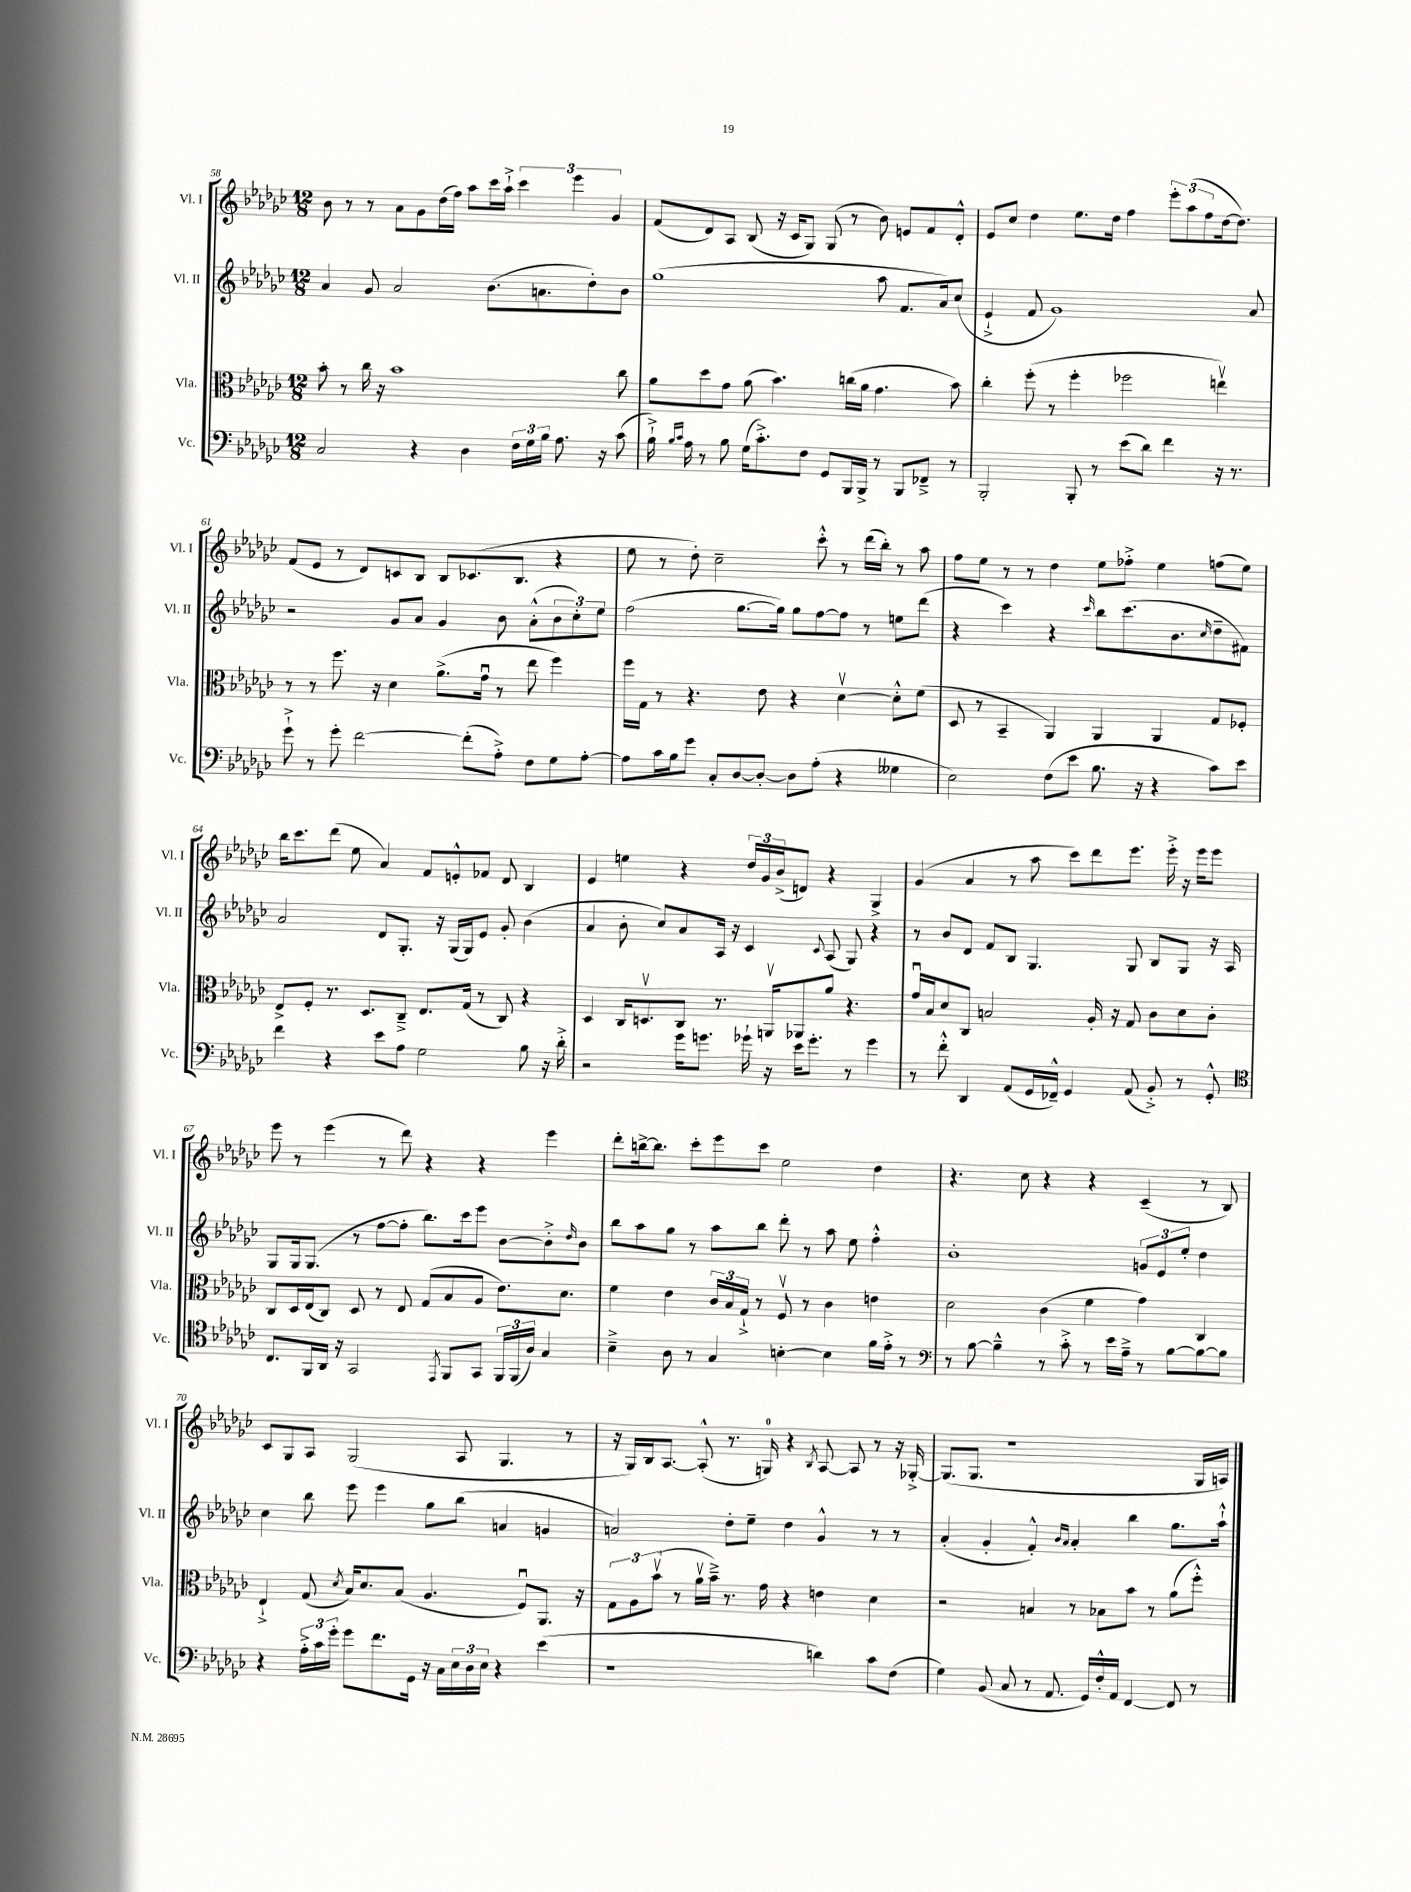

**kern	**kern	**kern	**kern
*part4	*part3	*part2	*part1
*staff4	*staff3	*staff2	*staff1
*I"Vc.	*I"Vla.	*I"Vl. II	*I"Vl. I
*I'Vc.	*I'Vla.	*I'Vl. II	*I'Vl. I
*clefF4	*clefC3	*clefG2	*clefG2
*k[b-e-a-d-g-c-]	*k[b-e-a-d-g-c-]	*k[b-e-a-d-g-c-]	*k[b-e-a-d-g-c-]
*M12/8	*M12/8	*M12/8	*M12/8
=58	=58	=58	=58
2C-/	8b-'\	4a-/	8b-\
.	8r	.	8r
.	16cc-\	8g-/	8r
.	16r	.	.
.	1b-	2a-/	8a-\L
4r	.	.	8g-\
.	.	.	(16dd-\L
.	.	.	16ff\JJ)
4D-\	.	.	8aa-\L
.	.	(8.b-\L	16ccc-\L
.	.	.	16aa-`^\JJ
24F\LL	.	.	6ccc-\
24G-\	.	.	.
.	.	8.an\	.
24B-\JJ	.	.	.
8.A-\	.	.	.
.	.	.	6eee-\
.	.	8dd-'\)	.
16r	.	.	.
.	.	.	6g-/
(8c-\	8cc-\	8b-\J	.
=59	=59	=59	=59
16B-`^\)	8a-\L	(1gg-	(8f/L
16qqB-/LL	.	.	.
16qqc-/JJ	.	.	.
16A-\	.	.	.
8r	8dd-\	.	8d-/)
8B-\	8g-\J	.	8A-/J
(16G-\KL	(8a-\	.	(8B-/
8.c-'^\)	.	.	.
.	4.b-\)	.	16r
.	.	.	16c-/KL
8F\J	.	.	8G-/J)
8GG-/L	.	.	(8G-/
16BBB-/L	(16ccn\LL	.	8r
16BBB-^/JJ	16a-\JJ	.	.
8r	4.g-\	8aa-\	8b-\)
8BBB-/L	.	8.f/L	8en/L
8FF-X~^/J	.	.	8f/
.	.	16a-/k)	.
8r	8b-\)	(8cc-/J	8d-'^^/J
=60	=60	=60	=60
2BBB-'/	4cc-'\	4e-`^/	8e-/L
.	.	.	8cc-/J
.	(8ff'\	8f/	4dd-\
.	8r	1g-)	.
8BBB-'/	4ff'\	.	8.ee-\L
8r	.	.	.
.	.	.	16dd-\Jk
(8e-\L	2ff-X\	.	4ff\
8d-\J)	.	.	.
4f\	.	.	12eee-'\L
.	.	.	(12aa-\
.	.	.	12ff\
16r	4eenv\)	.	[16dd-\k
8.r	.	.	8.dd-\J])
.	.	8a-/	.
!!LO:LB:g=z
=61	=61	=61	=61
8g-`^\	8r	2r	(8f/L
8r	8r	.	8e-/J
8g-'\	8.ff\	.	8r
[2f\	.	.	8d-/L)
.	16r	.	.
.	4d-\	8g-/L	8cn/
.	.	8a-/J	8B-/J
.	(8.a-^\L	4g-/	8B-/L
(8f'\L]	.	.	(8.c-X/
.	16g-u\Jk	.	.
8A-'^\J)	8r	8b-\	.
.	.	.	8.B-/J
8F\L	8ee-\	(8a-'^^\L	.
8G-\	4ff\)	12b-\	4r
.	.	12cc-'\)	.
[8A-'\J	.	.	.
.	.	12ee-\J	.
=62	=62	=62	=62
8A-\L]	16ff\LL	(2ff\	8ee-\
.	16G-\JJ	.	.
16c-\L	8r	.	8r
16B-\J	.	.	.
8g-\J	4.r	.	8dd-'\)
8C-'/L	.	.	2cc-~\
[8D-/	.	[8.gg-\L	.
8D-'/J_	8e-\	.	.
.	.	16gg-\Jk])	.
8D-\L]	4r	8gg-\L	.
(8A-'\J	.	[8ff\	8ccc-'^^\
4r	[4d-v\	8ff\J]	8r
.	.	8r	(16ddd-\LL
.	.	.	16bb-'\JJ)
4G--X\	8d-'^^\L]	8een\L	8r
.	(8f\J	(8ddd-\J	8aa-\
=63	=63	=63	=63
2E-\)	8D-/	4r	8ff\L
.	8r	.	8ee-\J
.	4BB-~/	4ccc-\)	8r
.	.	.	8r
(8F\L	4AA-/)	4r	4dd-\
8e-\J	.	.	.
.	.	16qqccc-/	.
8.B-\	4AA-/	8bb-\L	8ee-\L
.	.	(8.ccc-\	8ff-X'^\J
16r	.	.	.
4r	4AA-/	.	4ee-\
.	.	8.b-\	.
.	.	16qqcc-/	.
8c-\L)	8G-/L	8dd-~\	(8ffn\L
8e-\J	8F-X'/J	8f#X\J)	8ee-\J)
!!LO:LB:g=z
=64	=64	=64	=64
4f\	8E-^/L	2a-/	16bb-\KL
.	.	.	8.ccc-\
.	8F'/J	.	.
4r	8.r	.	(8ddd-\J
.	.	.	8ee-\
.	8.D-/L	.	.
8e-\L	.	8d-/L	4a-/)
8A-\J	8C-~^/J	8.G-'/J	.
2G-\	8.E-/L	.	8f/L
.	.	16r	.
.	.	(16G-/LL	8en'^^/
.	(16G-/Jk	16G-/J)	.
.	8r	8e-/J	8f-X/J
.	8C-/)	8g-'/	8d-/
8B-\	4r	(4b-\	4B-/
16r	.	.	.
16d-'^\	.	.	.
=65	=65	=65	=65
2r	4D-/	4a-/	4e-/
.	16C-/KL	8b-'\	4een\
.	8.Dnv/	.	.
.	.	8cc-/L)	.
16g-\KL	8C-/J	8a-/	4r
8.gn\J	.	.	.
.	8.r	16A-/Jk	.
.	.	16r	.
16g-X`\	.	4c-/	24dd-/LL
.	.	.	24g-/
16r	16AAnv/KL	.	.
.	.	.	(24b-^/J
16e-\KL	8AA-X/	.	8dn/J)
8.g-'\J	.	.	.
.	.	8qqc-/	.
.	8a-/J	(8A-/	4r
8r	4.r	8G-/)	.
4g-\	.	4r	4G-^/
=66	=66	=66	=66
8r	16g-u/LL	8r	(4g-/
.	16B-/J	.	.
8f'^^\	8d-/	8b-/L	.
4DD-/	8C-/J	8d-/J	4a-/
.	2Bn/	8f/L	.
(8AA-/L	.	8B-/J	8r
16GG-/L	.	4.G-/	8aa-\
16FF-X~^^/JJ)	.	.	.
4GG-/	.	.	8ccc-\L)
.	16A-'/	.	8ddd-\
.	16r	.	.
(8AA-/	8G-/	8G-/	8.eee-\J
8BB-'^/)	8c-\L	8B-/L	.
.	.	.	16eee-'^\
8r	8d-\	8G-/J	16r
.	.	.	16eee-\KL
8GG-'^^/	8c-'\J	16r	8eee-\J
.	.	16A-/	.
!!LO:LB:g=z
=67	=67	=67	=67
*clefC4	*	*	*
8.C-/L	8C-/L	8G-/L	8eee-\
.	16D-/L	16G-/k	8r
16FF/L	(16E-/J	(8.G-/J	.
16AA-/JJ	8C-/J)	.	(4eee-\
16r	.	.	.
2GG-/	8D-/	8r	.
.	8r	[8ff\L	8r
.	8E-/	8ff'\J]	8ddd-\)
.	(8G-/L	8.bb-\L)	4r
8qEE-/	.	.	.
8FF/L	8B-/	.	.
.	.	16ccc-\k	.
8GG-/J	8A-/J	8eee-\J	4r
24FF/LL	8.e-\L)	[8b-\L	.
(24FF/	.	.	.
24A-/JJ)	.	.	.
4G-/	.	8b-'^\]	4eee-\
.	8.d-\J	.	.
.	.	16qqdd-/	.
.	.	8b-\J	.
=68	=68	=68	=68
4B-~^\	4f\	8bb-\L	8ddd-'\L
.	.	8aa-\	[16bbn^\k
.	.	.	8.bb\J]
8A-\	4e-\	8gg-\J	.
8r	.	8r	8ccc-'\L
4G-/	24c-/LL	8aa-\L	8eee-\
.	24B-/	.	.
.	24G-`^/JJ	.	.
.	8r	8bb-\J	8ccc-\J
[4Bn'\	8Fv/	8ddd-'\	2ee-\
.	8r	8r	.
4B\]	4c-\	8aa-\	.
.	.	8ee-\	.
16f\LL	4en\	4ff'^^\	4dd-\
16e-'^\JJ	.	.	.
8r	.	.	.
=69	=69	=69	=69
*clefF4	*	*	*
8r	2d-\	1b-'	4.r
[8B-\	.	.	.
4B-~^^\]	.	.	.
.	.	.	8cc-\
8r	(4c-\	.	4r
8c-'^\	.	.	.
8r	4f\	.	4r
16e-\LL	.	.	.
16A-~^\JJ	.	.	.
8r	4g-\)	12gn/L	(4c-~/
.	.	12e-/	.
[8B-\L	.	.	.
.	.	12ee-'/J	.
8B-\_	4C-/	4dd-\	8r
8B-\J]	.	.	8B-/)
!!LO:LB:g=z
=70	=70	=70	=70
4r	4E-`^/	4cc-\	8c-/L
.	.	.	8G-/
24A-'^\LL	(8G-/	8bb-\	8A-/J
24c-\	.	.	.
24g-'\JJ	.	.	.
.	8qd-/	.	.
8g-\L	16B-/KL)	8eee-\	(2G-/
.	8.d-/	.	.
8.f\	.	4eee-\	.
.	(8B-/J	.	.
16GG-\Jk	.	.	.
16r	4.A-/	8gg-\L	.
16C-\LL	.	.	.
24E-\	.	(8bb-\J	8A-/
24D-\	.	.	.
24E-\JJ	.	.	.
4r	.	4an/	4.G-/
.	8Fu/L)	.	.
(4e-\	8.AA-/J	4gn/	.
.	.	.	8r
.	16r	.	.
=71	=71	=71	=71
1r	12G-\L	2an/)	16r
.	.	.	16G-/LL)
.	12A-\	.	.
.	.	.	16B-/J
.	(12b-v\J	.	.
.	.	.	[8.A-/J
.	8r	.	.
.	16a-v\LL	.	(8A-'^^/]
.	16b-~^\JJ)	.	.
.	8.r	8dd-'\L	8.r
.	.	8ee-~\J	.
.	16g-\	.	16Gn/)
.	4r	4dd-\	4r
.	.	.	8qB-/
4dn\)	4en\	4g-^^/	[8A-/
.	.	.	8A-/]
8c-\L	4d-\	8r	8r
(8F\J	.	8r	16r
.	.	.	[16G-X'^/
=72	=72	=72	=72
4G-\)	2r	(4a-'/	(8.G-/L]
.	.	.	8.G-/J
(8BB-/	.	4g-'/	.
8C-/	.	.	1r
8r	4Bn/	4f'^^/)	.
8.AA-/	.	.	.
.	.	16qqb-/LL	.
.	.	16qqa-/JJ	.
.	8r	4a-'/	.
16GG-/LL)	.	.	.
16F'^^/	8B-X\L	.	.
16AA-/JJ	.	.	.
[4FF/	8b-\J	4bb-\	.
.	8r	.	.
8FF/]	(8a-\L	8.gg-\L	.
8r	8ff'^^\J)	.	16G-/LL
.	.	16aa-`^^\Jk	16An/JJ)
==	==	==	==
*-	*-	*-	*-
